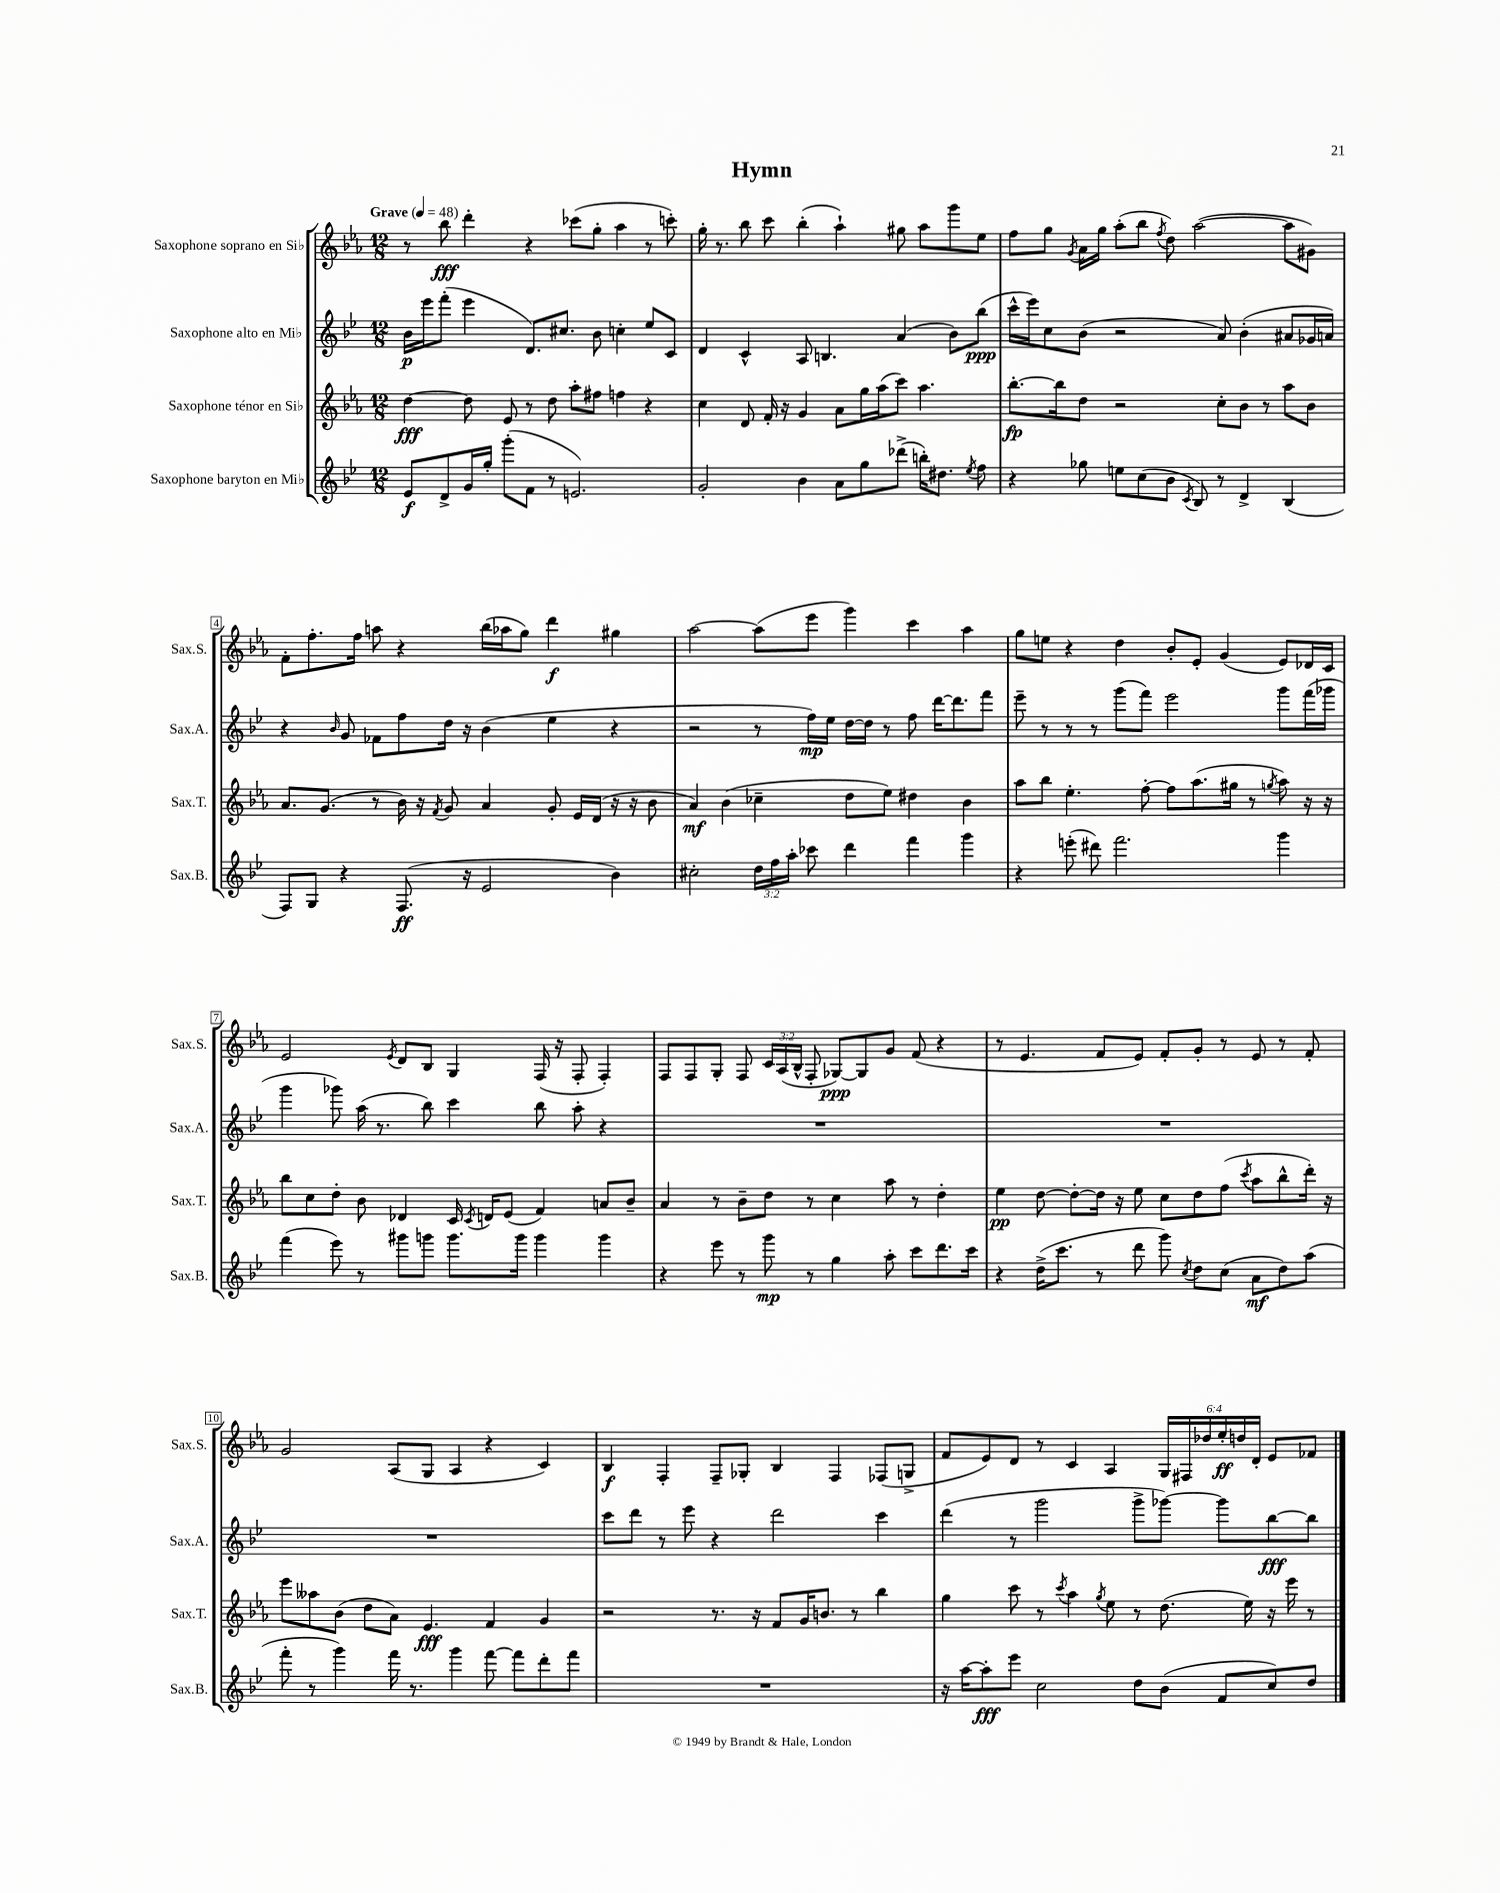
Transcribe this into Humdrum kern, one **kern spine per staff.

**kern	**kern	**kern	**kern
*staff4	*staff3	*staff2	*staff1
*clefG2	*clefG2	*clefG2	*clefG2
*k[b-e-]	*k[b-e-a-]	*k[b-e-]	*k[b-e-a-]
*M12/8	*M12/8	*M12/8	*M12/8
*MM48	*MM48	*MM48	*MM48
8e-/L	[4dd\	16b-\LL	8r
.	.	16eee-\J	.
8d^/	.	(8fff'\J	8bb-\
16g/L	8dd\]	4eee-\	4ddd'\
16gg'/JJ	.	.	.
(8ggg'\L	8e-/	.	.
8f\J	8r	8.d/L)	4r
8r	8dd\	.	.
.	.	8.cc#/J	.
2.e/)	8aa-'\L	.	(8ccc-\L
.	8ff#\J	8b-\	8gg'\J
.	4ff\	4cc'\	4aa-\
.	4r	8ee-/L	8r
.	.	8c/J	8ccc'\)
=	=	=	=
2g'/	4cc\	4d/	16gg'\
.	.	.	8.r
.	8d/	4c^^/	8bb-\
.	16f'/	.	8ccc\
.	16r	.	.
4b-\	4g/	8A/	(4bb-'\
.	.	4.B/	.
8a\L	8a-\L	.	4aa-`\)
8gg\	16gg\L	.	.
.	(16aa-\J	.	.
(8ddd-^\J	8ccc\J)	(4a/	8gg#\
16bb'\LK)	4.aa-\	.	8aa-\L
8.dd#\J	.	.	.
.	.	8b-\L)	8ggg\
8qee-/	.	.	.
8ff\	.	(8bb-\J	8ee-\J
=	=	=	=
4r	[8.bb-'\L	16ccc^^\LL	8ff\L
.	.	16eee-\J)	.
.	.	8cc\	8gg\J
.	16bb-\]k	.	.
.	.	.	8qg/
8gg-\	8dd\J	(8b-\J	16a-\LL
.	.	.	16gg\JJ
8ee\L	2r	2r	(8aa-'\L
(8cc\	.	.	8bb-\J
.	.	.	8qff/
8b-\J	.	.	8dd\)
8qc/	.	.	.
8B-/)	.	.	([2aa-\
8r	8cc'\L	8a/)	.
4d^/	8b-\J	(4b-'\	.
.	8r	.	.
(4B-/	8aa-\L	8a#/L	8aa-\]L
.	8b-\J	16g-/L	8g#\J)
.	.	16a/JJ)	.
=	=	=	=
8F/L)	8.a-/L	4r	8f'\L
8G/J	.	.	8.ff'\
.	(8.g/J	.	.
.	.	16qqb-/	.
4r	.	8g/	.
.	.	.	16ff\Jk
.	8r	8f-\L	8aa\
(8.F/	16b-\)	8ff\	4r
.	16r	.	.
.	8qf/	.	.
.	8g/	16dd\Jk	.
16r	.	16r	.
2e-/	4a-/	(4b-\	(16bb-\LL
.	.	.	16aa-\J
.	.	.	8gg\J)
.	8g'/	4ee-\	4ddd\
.	16e-/LL	.	.
.	(16d/JJ	.	.
4b-\)	16r	4r	4gg#\
.	16r	.	.
.	8b-\	.	.
=	=	=	=
2cc#'\	4a-/)	2r	[2aa-\
.	(4b-\	.	.
24dd\LL	4cc-~\	8r	(8aa-\]L
24ff\	.	.	.
24aa'\JJ	.	.	.
8ccc-\	.	16ff\LL)	8eee-\J
.	.	16ee-\JJ	.
4ddd\	8dd\L	[16dd\LL	4ggg\)
.	.	16dd\]JJ	.
.	8ee-\J)	8r	.
4fff\	4dd#\	8ff\	4ccc\
.	.	[16ddd\LK	.
.	.	8.ddd\]	.
4ggg\	4b-\	.	4aa-\
.	.	8fff\J	.
=	=	=	=
4r	8aa-\L	8eee-~\	8gg\L
.	8bb-\J	8r	8ee\J
(8eee'\	4.ee-'\	8r	4r
8ddd#\)	.	8r	.
2.fff\	.	(8ggg\L	4dd\
.	[8ff'\	8fff\J)	.
.	8ff\]L	2eee-\	8b-'/L
.	(8.aa-\	.	8e-'/J
.	.	.	(4g/
.	16gg#\Jk	.	.
.	8r	.	.
.	8qgg/	.	.
4ggg\	8aa-\)	8ggg\L	8e-/L)
.	16r	(16fff\L	16d-/L
.	16r	16ggg-\JJ	16c/JJ
=	=	=	=
(4fff\	8bb-\L	4ggg\	2e-/
.	8cc\	.	.
8eee-\)	8dd'\J	8ggg-\)	.
8r	8b-\	(16aa\	.
.	.	8.r	.
.	.	.	8qe-/
8ggg#\L	4d-/	.	8d/L
8ggg\J	.	8bb-\)	8B-/J
8.ggg\L	16c/	4ccc\	4G/
.	8qc/	.	.
.	16d/LK	.	.
.	(8e-/J	.	.
16ggg\Jk	.	.	.
4ggg\	4f/)	8bb-\	(16F/
.	.	.	16r
.	.	8aa'\	8F'/
4ggg\	8a/L	4r	4F'/)
.	8b-~/J	.	.
=	=	=	=
4r	4a-/	1.r	8F/L
.	.	.	8F/
8eee-\	8r	.	8G'/J
8r	8b-~\L	.	8F/
8ggg\	8dd\J	.	24c/LL
.	.	.	(24A-/
.	.	.	24B-^^/JJ
8r	8r	.	8F'/
4gg\	4cc\	.	[8G-/L)
.	.	.	8G-/]
8aa'\	8aa-\	.	8g/J
8ccc\L	8r	.	(8f/
8.ddd\	4dd'\	.	4r
16ccc\Jk	.	.	.
=	=	=	=
4r	4ee-\	1.r	8r
.	.	.	4.e-/
(16dd^\LK	[8dd\	.	.
8.ccc\J	.	.	.
.	8dd'\_L	.	.
8r	16dd\]Jk	.	8f/L
.	16r	.	.
8ddd\	8ee-\	.	8e-/J)
8ggg\)	8cc\L	.	8f'/L
8qcc/	.	.	.
8dd\L	8dd\	.	8g'/J
(8cc\J	(8ff\J	.	8r
.	8qccc/	.	.
8a\L	8aa-\L	.	8e-/
8dd\)	8bb-^^\	.	8r
(8aa\J	16ddd'\Jk)	.	8f'/
.	16r	.	.
=	=	=	=
8fff'\	8eee-\L	1.r	2g/
8r	8aa--\	.	.
4ggg\)	(8b-\J	.	.
.	8dd\L	.	.
16fff\	8a-\J)	.	(8A-/L
8.r	.	.	.
.	4.e-/	.	8G/J
4ggg\	.	.	4A-/
[8fff\	4f/	.	4r
8fff\]L	.	.	.
8ddd'\	4g/	.	4c/)
8fff\J	.	.	.
=	=	=	=
1.r	2r	8ccc\L	4B-/
.	.	8ddd\J	.
.	.	8r	4F'/
.	.	8eee-\	.
.	8.r	4r	8F~/L
.	.	.	8G-'/J
.	16r	.	.
.	8f/L	2ddd\	4B-/
.	16g/K	.	.
.	8.b/J	.	.
.	.	.	4F/
.	8r	.	.
.	4bb-\	4ccc\	(8F-/L
.	.	.	8G^/J
=	=	=	=
16r	4gg\	(4ddd\	8f/L
[16aa\LK	.	.	.
8aa'\]	.	.	8e-/)
8eee-\J	8ccc\	8r	8d/J
2cc\	8r	2ggg\	8r
.	8qccc/	.	.
.	4aa-\	.	4c/
.	8qgg/	.	.
.	8ee-\	.	4A-/
8dd\L	8r	8ggg^\L	.
(8b-\J	(8.dd\	[8ggg-\J)	24G/LL
.	.	.	24F#/
.	.	.	24dd-/
8f/L	.	8ggg-\]L	24ee-'/
.	.	.	24dd/
.	16ee-\)	.	.
.	.	.	24d'/JJ
8cc/)	16r	[8bb-\	8e-/L
.	16eee-\	.	.
8dd/J	8r	8bb-\]J	8f-/J
==	==	==	==
*-	*-	*-	*-
